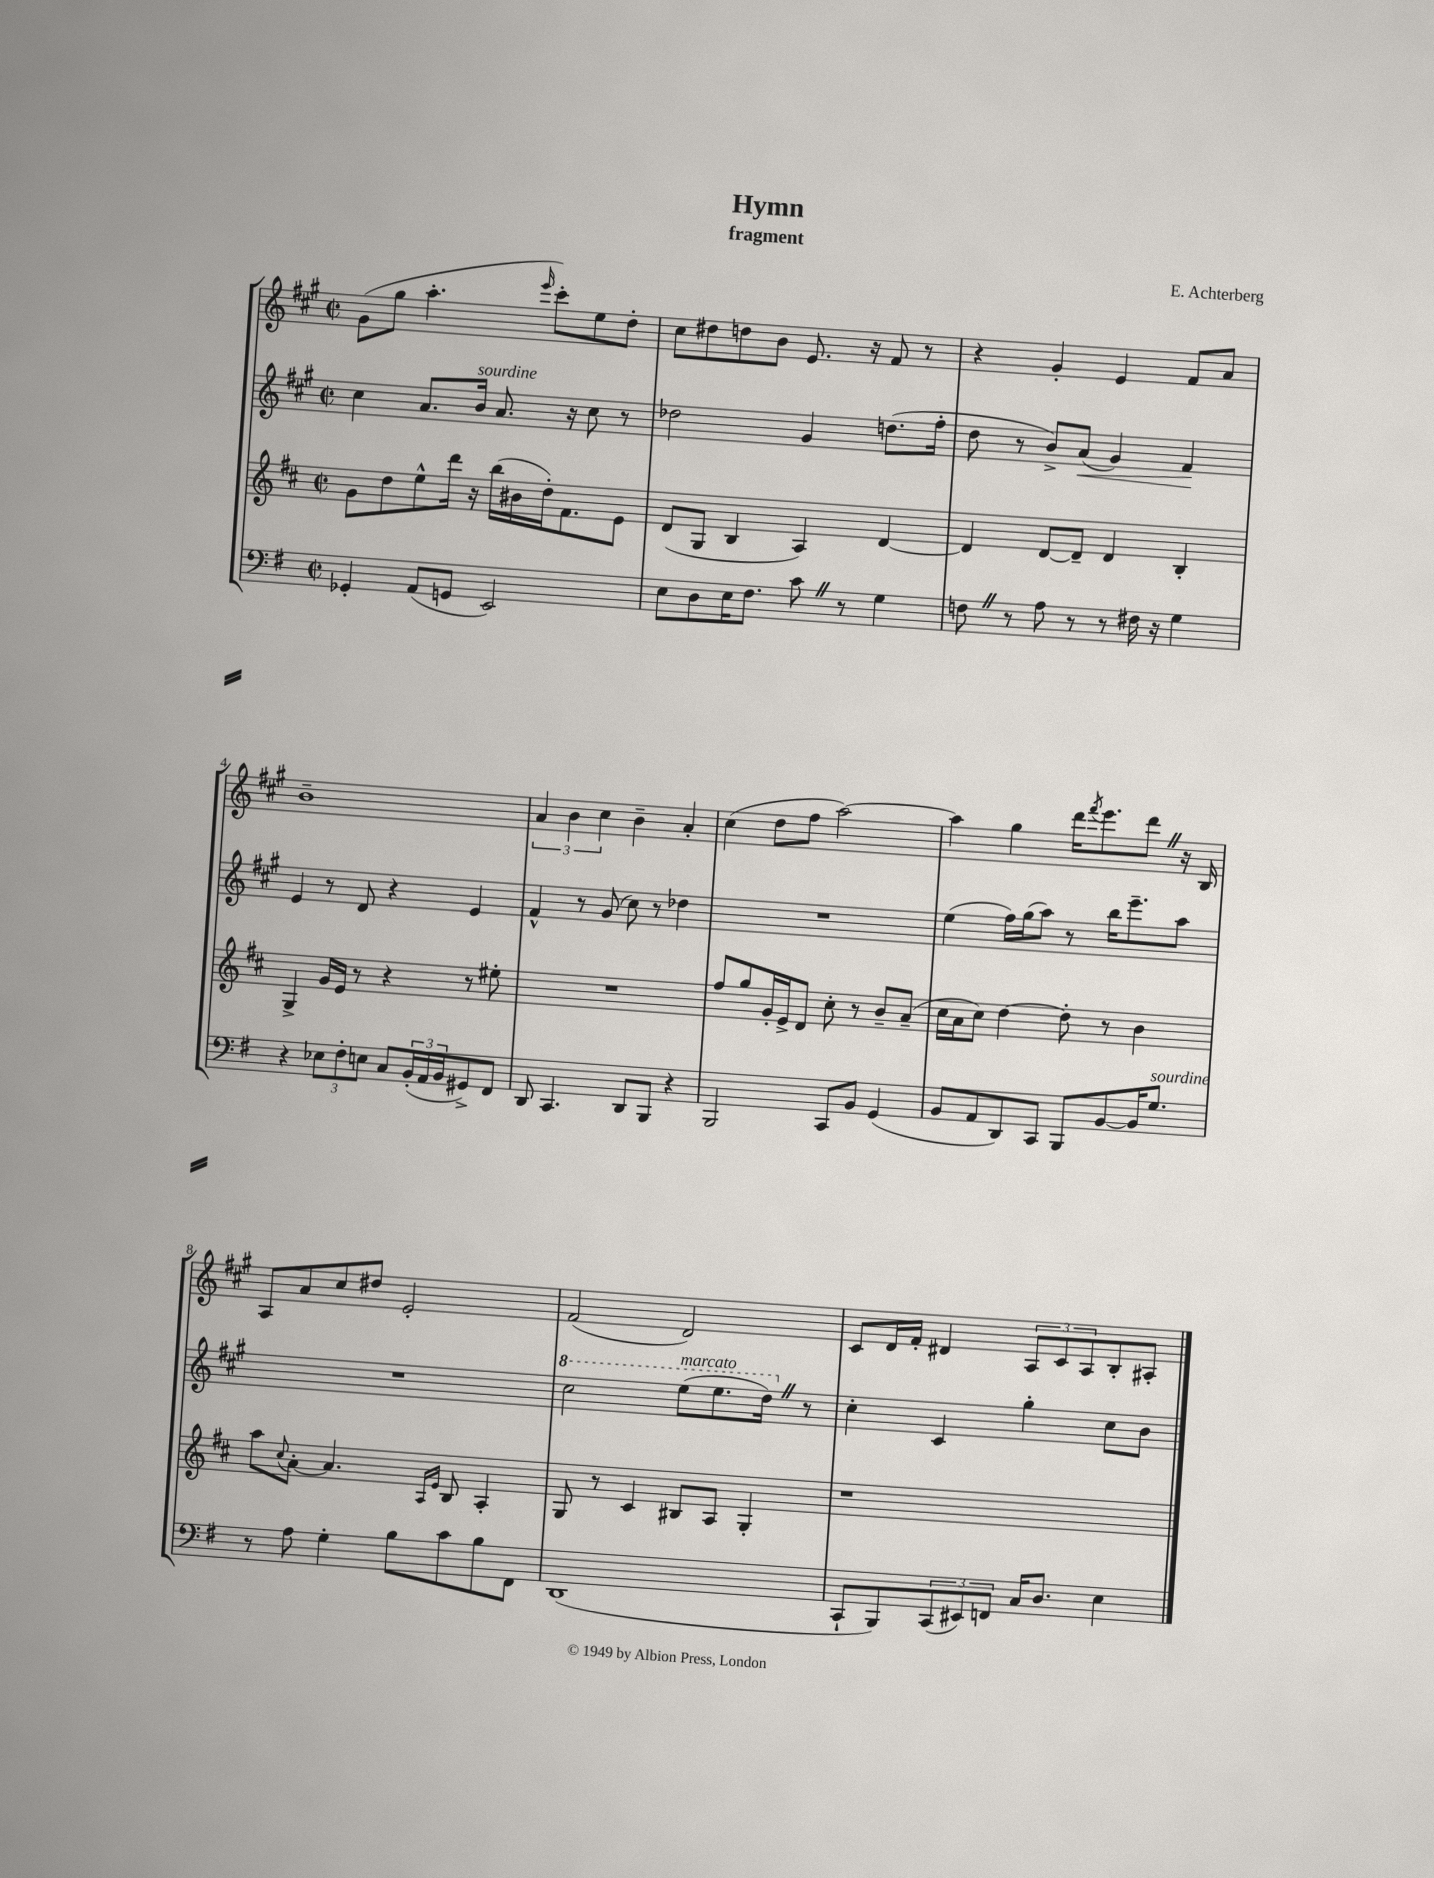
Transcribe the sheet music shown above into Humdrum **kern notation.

**kern	**kern	**kern	**kern
*staff4	*staff3	*staff2	*staff1
*clefF4	*clefG2	*clefG2	*clefG2
*k[f#]	*k[f#c#]	*k[f#c#g#]	*k[f#c#g#]
*M2/2	*M2/2	*M2/2	*M2/2
*met(c|)	*met(c|)	*met(c|)	*met(c|)
4GG-'	8g	4cc#	(8g#
.	8dd	.	8gg#
(8AA	8ee^^	8.a	4.aa'
8GG	16ddd	.	.
.	16r	16b	.
2EE)	(16bb	8.a	.
.	16b#	.	.
.	.	.	16qqeee
.	16dd')	.	8ccc#')
.	8.f#	16r	.
.	.	8cc#	8ee
.	8e	8r	8dd'
=	=	=	=
8E	(8d	2dd-	8cc#
8D	8G	.	8dd#
16E	4B	.	8dd
8.F#	.	.	.
.	.	.	8b
8c	4A)	4g#	8.e
8r	.	.	.
.	.	.	16r
4G	[4d	(8.dd	8f#
.	.	.	8r
.	.	16ff#'	.
=	=	=	=
8F	4d]	8dd	4r
8r	.	8r	.
8A	[8d	8b^)	4g#'
8r	8d~]	(8a	.
8r	4d	4g#)	4e
16F#	.	.	.
16r	.	.	.
4G	4B'	4f#	8f#
.	.	.	8a
=	=	=	=
4r	4G^	4e	1b~
12E-	16g	8r	.
.	16e	.	.
12F#'	.	.	.
.	8r	8d	.
12E	.	.	.
8C	4r	4r	.
(24BB'	.	.	.
24AA	.	.	.
24BB	.	.	.
8GG#^)	8r	4e	.
8FF#	8ee#'	.	.
=	=	=	=
8DD	1r	4f#^^	6a
4.CC	.	.	.
.	.	.	6b
.	.	8r	.
.	.	.	6cc#
.	.	(8g#	.
8DD	.	8cc#)	4b~
8BBB	.	8r	.
4r	.	4dd-	4a'
=	=	=	=
2BBB	8ff#	1r	(4cc#
.	8gg	.	.
.	16g'	.	8dd
.	16e^	.	.
.	8d	.	8ff#
8CC	8cc#'	.	[2aa)
8BB	8r	.	.
(4GG	8b~	.	.
.	(8a~	.	.
=	=	=	=
8BB	16cc#	(4ee	4aa]
.	16a	.	.
8AA	8cc#)	.	.
8DD)	[4dd	16ff#)	4gg#
.	.	(16gg#	.
8CC	.	8aa)	.
8BBB	8dd']	8r	16ddd
.	.	.	8qfff#
.	.	.	8.eee
[8BB	8r	16bb	.
.	.	8.eee~	.
16BB]	4b	.	8ddd
8.G	.	.	.
.	.	8aa	16r
.	.	.	16B
=	=	=	=
8r	8aa	1r	8A
.	8qqcc#	.	.
8A	[8a'	.	8a
4G'	4.a]	.	8cc#
.	.	.	8dd#
8B	.	.	2e'
.	16qqA	.	.
.	16qqe	.	.
8c	8B	.	.
8B	4A'	.	.
8FF#	.	.	.
=	=	=	=
(1DD	8G	2ccc#	(2f#
.	8r	.	.
.	4c#	.	.
.	8B#	(8eee	2d)
.	8A	8.eee	.
.	4G'	.	.
.	.	16ddd)	.
.	.	8r	.
=	=	=	=
8CC`	1r	4cc#'	8c#
8BBB)	.	.	16d
.	.	.	16f#'
(12CC	.	4c#	4d#
12EE#)	.	.	.
12FF	.	.	.
16C	.	4gg#'	12A
8.D	.	.	.
.	.	.	12c#
.	.	.	12A
4E	.	8cc#	8B'
.	.	8b	8A#'
==	==	==	==
*-	*-	*-	*-
